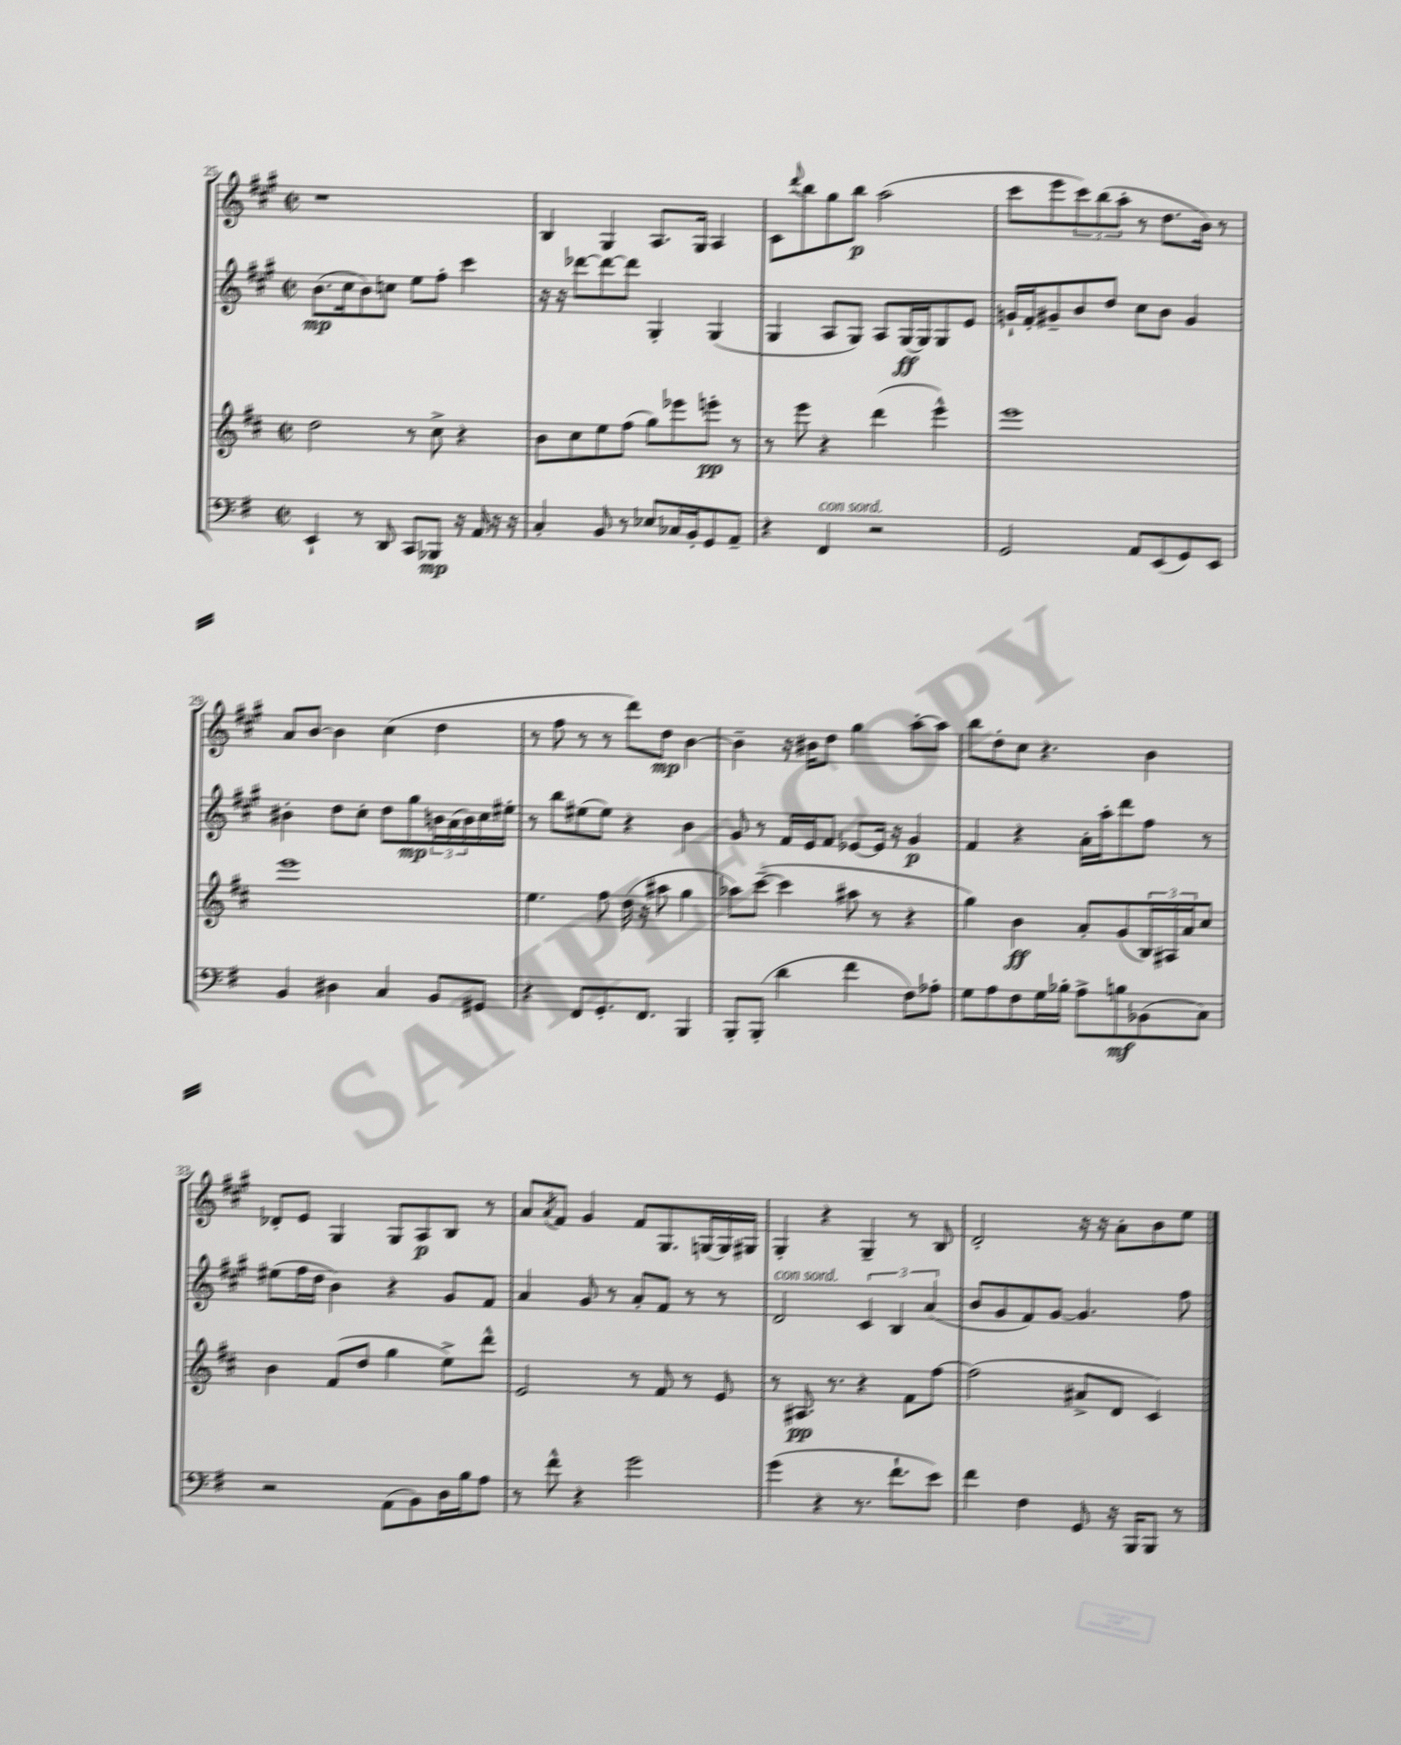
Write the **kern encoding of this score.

**kern	**kern	**kern	**kern
*staff4	*staff3	*staff2	*staff1
*clefF4	*clefG2	*clefG2	*clefG2
*k[f#]	*k[f#c#]	*k[f#c#g#]	*k[f#c#g#]
*M2/2	*M2/2	*M2/2	*M2/2
*met(c|)	*met(c|)	*met(c|)	*met(c|)
4EE`/	2dd\	(8.b\L	1r
.	.	16cc#\k	.
8r	.	8b\)	.
8DD/	.	8cc\J	.
8CC/L	8r	8ee\L	.
8BBB-/J	8cc#^\	8ff#'\J	.
16r	4r	4ccc#\	.
16AA/	.	.	.
16r	.	.	.
16r	.	.	.
=	=	=	=
4C'/	8b\L	16r	4B/
.	.	16r	.
.	8cc#\	[8ddd-\L	.
8BB/	8ee\	8ddd-\_	4G#/
8r	(8ff#\J	8ddd-\]J	.
8E-/L	8gg\L)	4G#'/	8.A/L
16C-/L	8eee-\	.	.
16BB'/J	.	.	16G#/Jk
8GG/	8eee'\J	(4G#/	4A/
8AA~/J	8r	.	.
=	=	=	=
4r	8r	4G#/	8c#\L
.	.	.	8qqddd/
.	8eee\	.	8bb\
4FF#/	4r	8A/L	8gg#\
.	.	8G#/J)	8bb\J
2r	(4ddd\	8A/L	(2aa\
.	.	[16G#/L	.
.	.	16G#/]J	.
.	4eee^^\)	8G#/	.
.	.	8e/J	.
=	=	=	=
2GG/	1eee	16g`/LL	8ccc#\L
.	.	16f#'/J	.
.	.	8g#~/	8eee\
.	.	8b/	12ccc#\)
.	.	.	(12bb\
.	.	8dd/J	.
.	.	.	12aa'\J
8AA/L	.	8cc#\L	8r
(8EE/	.	8b\J	8.dd\L
8GG/)	.	4g#/	.
.	.	.	16b\Jk)
8EE/J	.	.	8r
=	=	=	=
4BB/	1eee	4b#'\	8a/L
.	.	.	[8b/J
4D#\	.	8dd\L	4b\]
.	.	8cc#'\J	.
4C/	.	8dd\L	(4cc#\
.	.	8gg#\	.
8BB/L	.	24b\L	4dd\
.	.	(24a\	.
.	.	24b\)	.
8GG#/J	.	16cc#\	.
.	.	16ee#'\JJ	.
=	=	=	=
4r	4.ee\	8r	8r
.	.	8bb\L	8ff#\
8FF#/L	.	(8ee#\	8r
8.GG'/	8ff#\	8ee#\J)	8r
.	(16dd\	4r	8ddd\L)
8.FF#/J	16r	.	.
.	8aa#\	.	8dd\J
4BBB/	4gg\	4b\	[4b\
=	=	=	=
8BBB'/L	8aa-\L)	8g#/	4b~\]
(8BBB'/J	([8ccc#~\J	8r	.
4d\	4ccc#\]	16f#/LL	16r
.	.	16e/J	16b#\LK
.	.	8f#/J	8dd\J
4f#\	8aa#\	[8e-/L	4gg#\
.	8r	16e-/]Jk	.
.	.	16r	.
8F#\L)	4r	4g#/	[8aa'\L
8A-'\J	.	.	8aa\]J
=	=	=	=
8G\L	4gg\)	4f#/	8bb\L
8A\	.	.	8dd'\
8F#\	4b\	4r	8cc#\J
16G\L	.	.	4.r
16B-'\JJ	.	.	.
8A^\L	8a'/L	16a'\LL	.
.	.	16aa'\J	.
8B\	(8g/	8ddd\	.
(8BB-\	24B/L)	8ff#\J	4b\
.	24A#/	.	.
.	24a/J	.	.
8C\J)	8cc#/J	8r	.
=	=	=	=
2r	4b\	(8ee#\L	8d-'/L
.	.	16ff#\L	8e/J
.	.	16dd\JJ	.
.	(8f#/L	4b\)	4G#/
.	8dd/J	.	.
(8AA\L	4gg\	4r	8G#/L
8BB\)	.	.	8A/
16D\L	8ee^\L)	8g#/L	8B/J
16B\J	.	.	.
8A\J	8ddd^^\J	8f#/J	8r
=	=	=	=
8r	2e/	4a/	8a/L
.	.	.	8qa/
8f#^^\	.	.	8f#/J
4r	.	8g#/	4g#/
.	.	8r	.
2g\	8r	8a'/L	8f#/L
.	8f#/	8f#/J	8.G#/
.	8r	8r	.
.	.	.	[16G/L
.	8e/	8r	16G/]
.	.	.	16G#/JJ
=	=	=	=
(4g\	8r	2d/	4G#'/
.	8.A#/	.	.
4r	.	.	4r
.	8.r	.	.
8.r	4r	6c#/	4G#~/
.	.	6B/	.
8.f#`\L	.	.	.
.	8f#\L	.	8r
.	.	(6a/	.
8e\J)	[8ff#\J	.	8B/
=	=	=	=
4f#\	(2ff#\]	8b/L	2d'/
.	.	8g#/	.
4F#\	.	8f#/)	.
.	.	[8g#/J	.
8GG/	8a#^/L	4.g#/]	16r
.	.	.	16r
16r	8d/J	.	8a'\L
16BBB/LK	.	.	.
8BBB/J	4c#/)	.	8b\
8r	.	8ff#\	8ee\J
==	==	==	==
*-	*-	*-	*-
